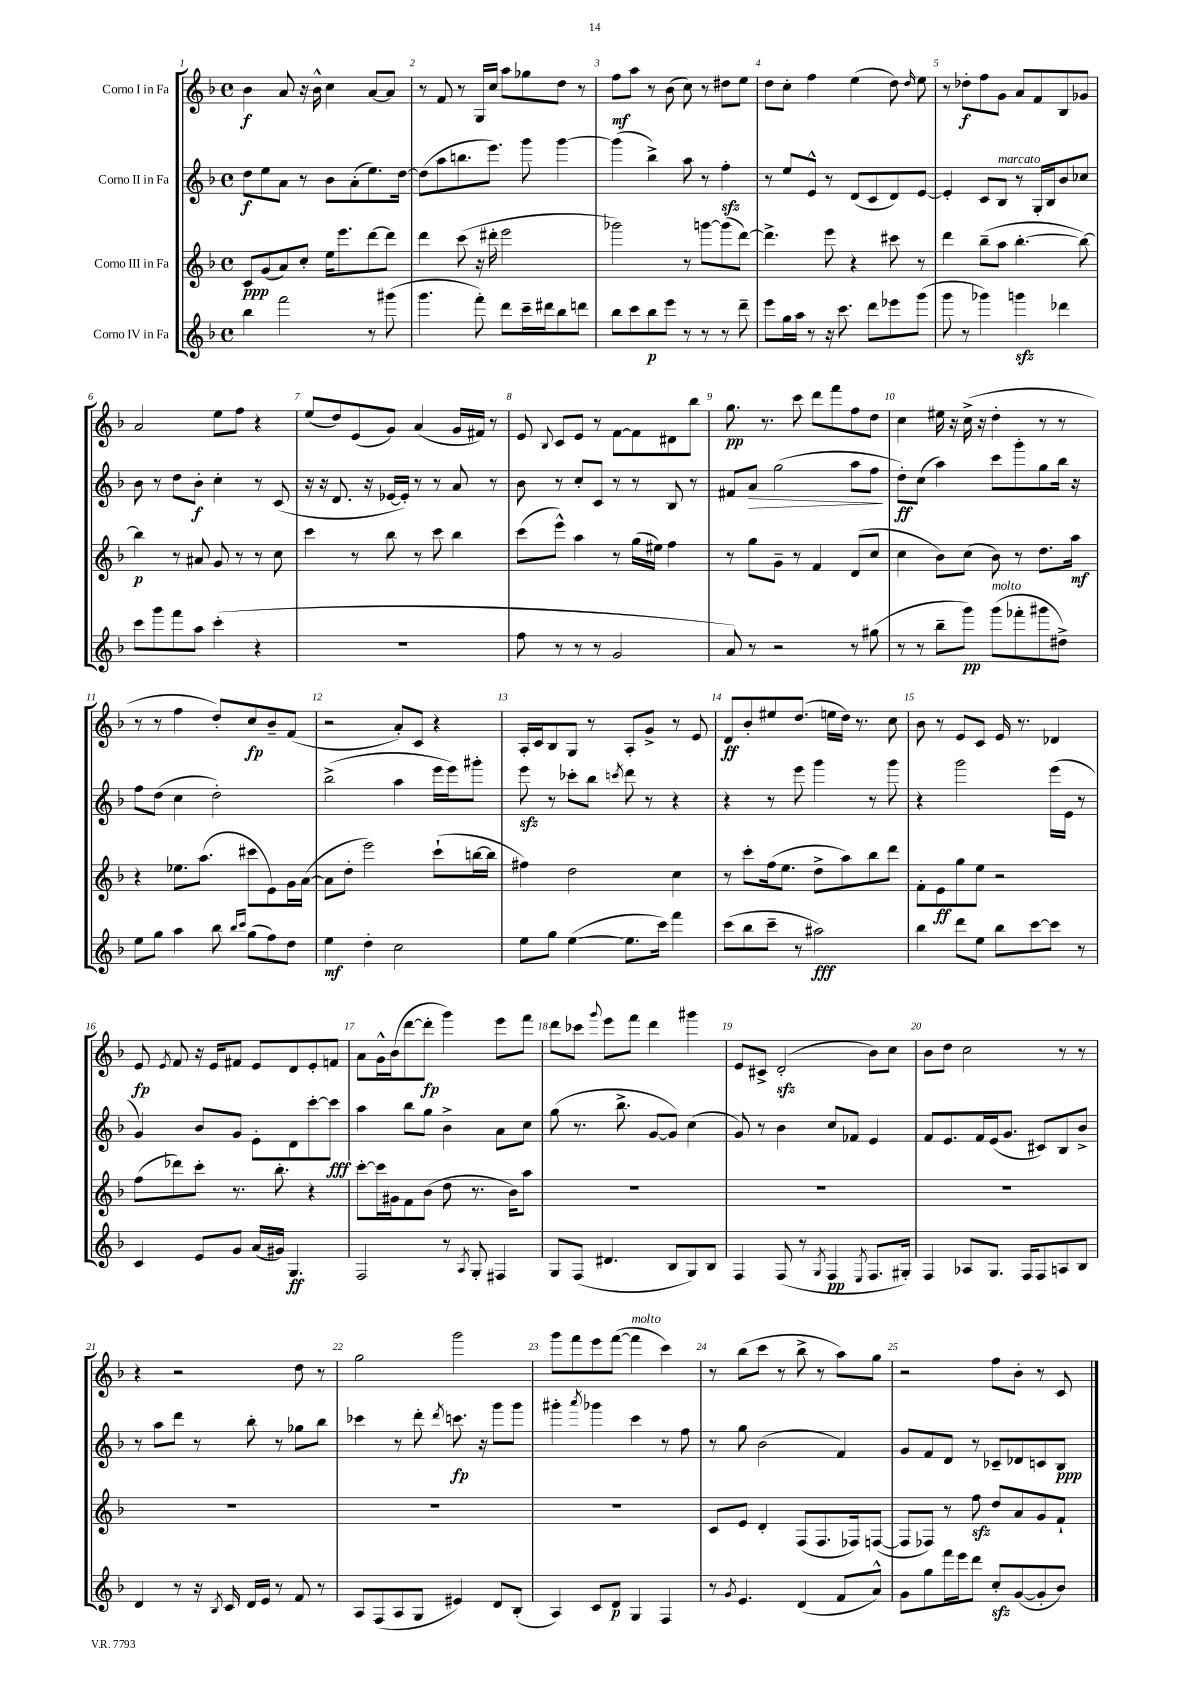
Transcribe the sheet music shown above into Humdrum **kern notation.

**kern	**kern	**kern	**kern
*staff4	*staff3	*staff2	*staff1
*clefG2	*clefG2	*clefG2	*clefG2
*k[b-]	*k[b-]	*k[b-]	*k[b-]
*M4/4	*M4/4	*M4/4	*M4/4
*met(c)	*met(c)	*met(c)	*met(c)
4bb-	8c	8dd	4b-
.	(8g	8ee	.
2fff	8a)	8a	8a
.	8cc'	8r	16r
.	.	.	16b-^^
.	16ee	8b-	4cc
.	8.eee	.	.
.	.	(8a'	.
8r	[8ddd	8.ee)	[8a
(8ggg#	8ddd]	.	8a]
.	.	[16dd	.
=	=	=	=
4.ggg	4ddd	(8dd]	8r
.	.	8aa	8f
.	(8ccc	8.bb	8r
8fff')	16r	.	16G
.	16ddd#'	8.eee)	16cc
8ddd	2eee	.	8aa
16ccc~	.	8ggg	8gg-
16ddd#	.	.	.
8bb-	.	[4ggg	8dd
8ddd	.	.	8r
=	=	=	=
8bb-	2ggg-)	(4ggg]	8ff
8ccc	.	.	8aa
8bb-	.	4bb-^)	8r
8eee	.	.	(8b-
8r	8r	8aa	8cc)
8r	[8ggg	8r	8r
8r	(8ggg]	4ff'	8dd#
8ddd~	[8ddd)	.	8ee
=	=	=	=
8eee	4.ddd^]	8r	8dd
16gg	.	8ee	8cc'
16aa	.	.	.
8r	.	8e^^	4ff
16r	8eee	8r	.
8.ccc	.	.	.
.	4r	(8d	(4ee
8ddd	.	8c	.
8eee-	8ccc#	8d)	8dd)
.	.	.	16qqdd
(8ggg	8r	[8e	8ee
=	=	=	=
8ggg	4ddd	4e']	8r
8r	.	.	8dd-'
4ggg-)	(8bb-~	8c	8ff
.	8aa	8B-	8g
4ggg	[4.bb-'	8r	8a
.	.	16G'	8f
.	.	16B-	.
4ddd-	.	8b-	8B-
.	8bb-_)	8cc-	8g-
=	=	=	=
8ccc	4bb-]	8b-	2a
8ggg	.	8r	.
8fff	8r	8dd	.
8aa	8a#	8b-'	.
(4ccc'	8g	4cc'	8ee
.	8r	.	8ff
4r	8r	8r	4r
.	8cc	(8c	.
=	=	=	=
1r	4ccc	16r	(8ee
.	.	16r	.
.	.	8.d	8dd)
.	8r	.	(8e
.	.	16r	.
.	8bb-	[16e-	8g)
.	.	16e-'])	.
.	8r	8r	(4a
.	8ccc	8r	.
.	4bb-	8a	16g
.	.	.	16f#)
.	.	8r	8r
=	=	=	=
8ff	(8ccc	8b-	8e
.	.	.	8qqB-
8r	8eee^^)	8r	8c
8r	4aa	8cc'	8e
8r	.	8c	8r
2g	8r	8r	[8f
.	(16gg	8r	8f]
.	16ee#)	.	.
.	4ff	8B-	8d#
.	.	8r	8bb-
=	=	=	=
8a)	8r	8f#	8.gg
8r	8gg	8a	.
.	.	.	8.r
2r	8g~	(2gg	.
.	8r	.	8ccc
.	4f	.	8ddd
.	.	.	8fff
8r	(8d	8aa	8ff
(8gg#	8cc	8ff	8dd
=	=	=	=
8r	4cc	8dd')	4cc
8r	.	(8cc	.
8bb-~	8b-)	4aa)	16ee#
.	.	.	16r
8ggg)	(8cc	.	(16cc^
.	.	.	16r
(8ggg	8b-)	8ccc	4dd'
8fff-'	8r	8ggg'	.
8ggg#	8.dd	8gg	8r
8dd#^)	.	16bb-	8r
.	16aa	16r	.
=	=	=	=
8ee	4r	8ff	8r
8gg	.	(8dd	8r
4aa	8.ee-	4cc	4ff
.	(8.aa	.	.
8bb-	.	2dd')	8dd')
16qqbb-	.	.	.
16qqccc	.	.	.
(8gg	8ccc#	.	8cc
8ff)	8e)	.	8b-~
8dd	16g	.	(8f
.	([16a	.	.
=	=	=	=
4ee	8a]	(2bb-^	2r
.	8dd'	.	.
4dd'	2eee)	.	.
2cc	.	4aa	8a')
.	.	.	8c
.	(8ccc`	16eee	4r
.	.	16eee)	.
.	[16bb	8ggg#'	.
.	16bb]	.	.
=	=	=	=
8ee	4ff#)	8eee	16A'
.	.	.	16c
8gg	.	8r	8B-
([4ee	2dd	8ccc-'	8G
.	.	8bb-	8r
.	.	8qccc	.
8.ee]	.	8ddd	8A'
.	.	8r	8g^
16ccc)	.	.	.
4fff	4cc	4r	8r
.	.	.	8e
=	=	=	=
(8ccc	8r	4r	8d
8bb-	8ccc'	.	8b-'
8ccc~	(16ff	8r	8ee#
.	8.ee	.	.
8r	.	8eee	(8.dd
2aa#)	8dd^	4ggg	.
.	.	.	16ee
.	8aa)	.	16dd)
.	.	.	8.r
.	8bb-	8r	.
.	8ddd	8ggg	8cc
=	=	=	=
4bb-	8f'	4r	8b-
.	8e	.	8r
8ddd	8gg	2ggg	8e
8ee	8ee	.	8c
8bb-	2r	.	16e
.	.	.	8.r
[8ccc	.	.	.
8ccc]	.	(16eee	4d-
.	.	16e	.
8r	.	8r	.
=	=	=	=
4c	(8ff	4g)	8e
.	.	.	8qe
.	8ddd-)	.	8f
8e	8ccc'	8b-	16r
.	.	.	16e
8g	8.r	8g	8f#
(16a	.	8e'	8e
16g#)	8.bb-'	.	.
4.G	.	8d	8d
.	4r	[8ccc'	8e'
.	.	8ccc]	8f
=	=	=	=
2F	[8ccc'	4aa	8a
.	16ccc]	.	16g^^
.	16g#	.	(16b-
.	8f	8bb-	[8ddd
.	(8b-	8gg	8ddd']
8r	8dd	4b-^	4ggg)
8qA	.	.	.
8G'	8.r	.	.
4F#	.	8a	8eee
.	16b-)	.	.
.	8aa	8cc	8fff
=	=	=	=
8G	1r	(8gg	8ddd
(8F	.	8.r	8ccc-
.	.	.	8qqggg
4.d#	.	.	8eee
.	.	8.bb-^	.
.	.	.	8fff
.	.	[8g	4ddd
8B-	.	8g])	.
8G)	.	(4cc	4ggg#
8B-	.	.	.
=	=	=	=
4F	1r	8g)	8e
.	.	8r	8c#^
(8F	.	4b-	(2d'
8r	.	.	.
8qG	.	.	.
4F	.	8cc	.
.	.	8f-	.
8qE	.	.	.
8.F	.	4e	8b-)
.	.	.	8cc
16G#')	.	.	.
=	=	=	=
4F	1r	8f	8b-
.	.	8.e	8dd
8A-	.	.	2cc
.	.	16f	.
8.G	.	(16e	.
.	.	8.g	.
16F	.	.	.
8F	.	8c#)	.
8A	.	8B-	8r
8B-	.	8b-^	8r
=	=	=	=
4d	1r	8r	4r
.	.	8aa	.
8r	.	8ddd	2r
16r	.	8r	.
8qB-	.	.	.
16c	.	.	.
16d	.	8bb-'	.
16e	.	.	.
8r	.	8r	.
8f	.	8gg-	8dd
8r	.	8bb-	8r
=	=	=	=
8A	1r	4ccc-	2gg
(8F	.	.	.
8A	.	8r	.
8G	.	8ddd'	.
.	.	8qddd	.
4e#)	.	8.ccc	2ggg
.	.	16r	.
8d	.	8ggg	.
(8B-'	.	8ggg	.
=	=	=	=
4A)	1r	4ggg#'	8ggg
.	.	.	8fff
.	.	8qaaa	.
8c	.	4ggg-	8eee
8d	.	.	([8fff
4G	.	4ccc	4fff]
4F	.	8r	4ccc)
.	.	8ff	.
=	=	=	=
8r	8c	8r	8r
8qg	.	.	.
4.e	8e	8gg	(8bb-
.	4d'	(2b-	8ccc
.	.	.	8r
(4d	(8F	.	8bb-^
.	8.F	.	8r
8f	.	4f)	8aa)
.	16F-)	.	.
8a^^)	([8F	.	8gg
=	=	=	=
8g	8F]	8g	2r
8gg	8F-)	8f	.
16fff	8r	8d	.
16eee	.	.	.
8ddd	8ff	8r	.
8cc'	8dd	8c-~	8ff
([8g	8a	8d-	8b-'
8g']	8g	8c	8r
8b-)	8f`	8B-	8c
==	==	==	==
*-	*-	*-	*-
